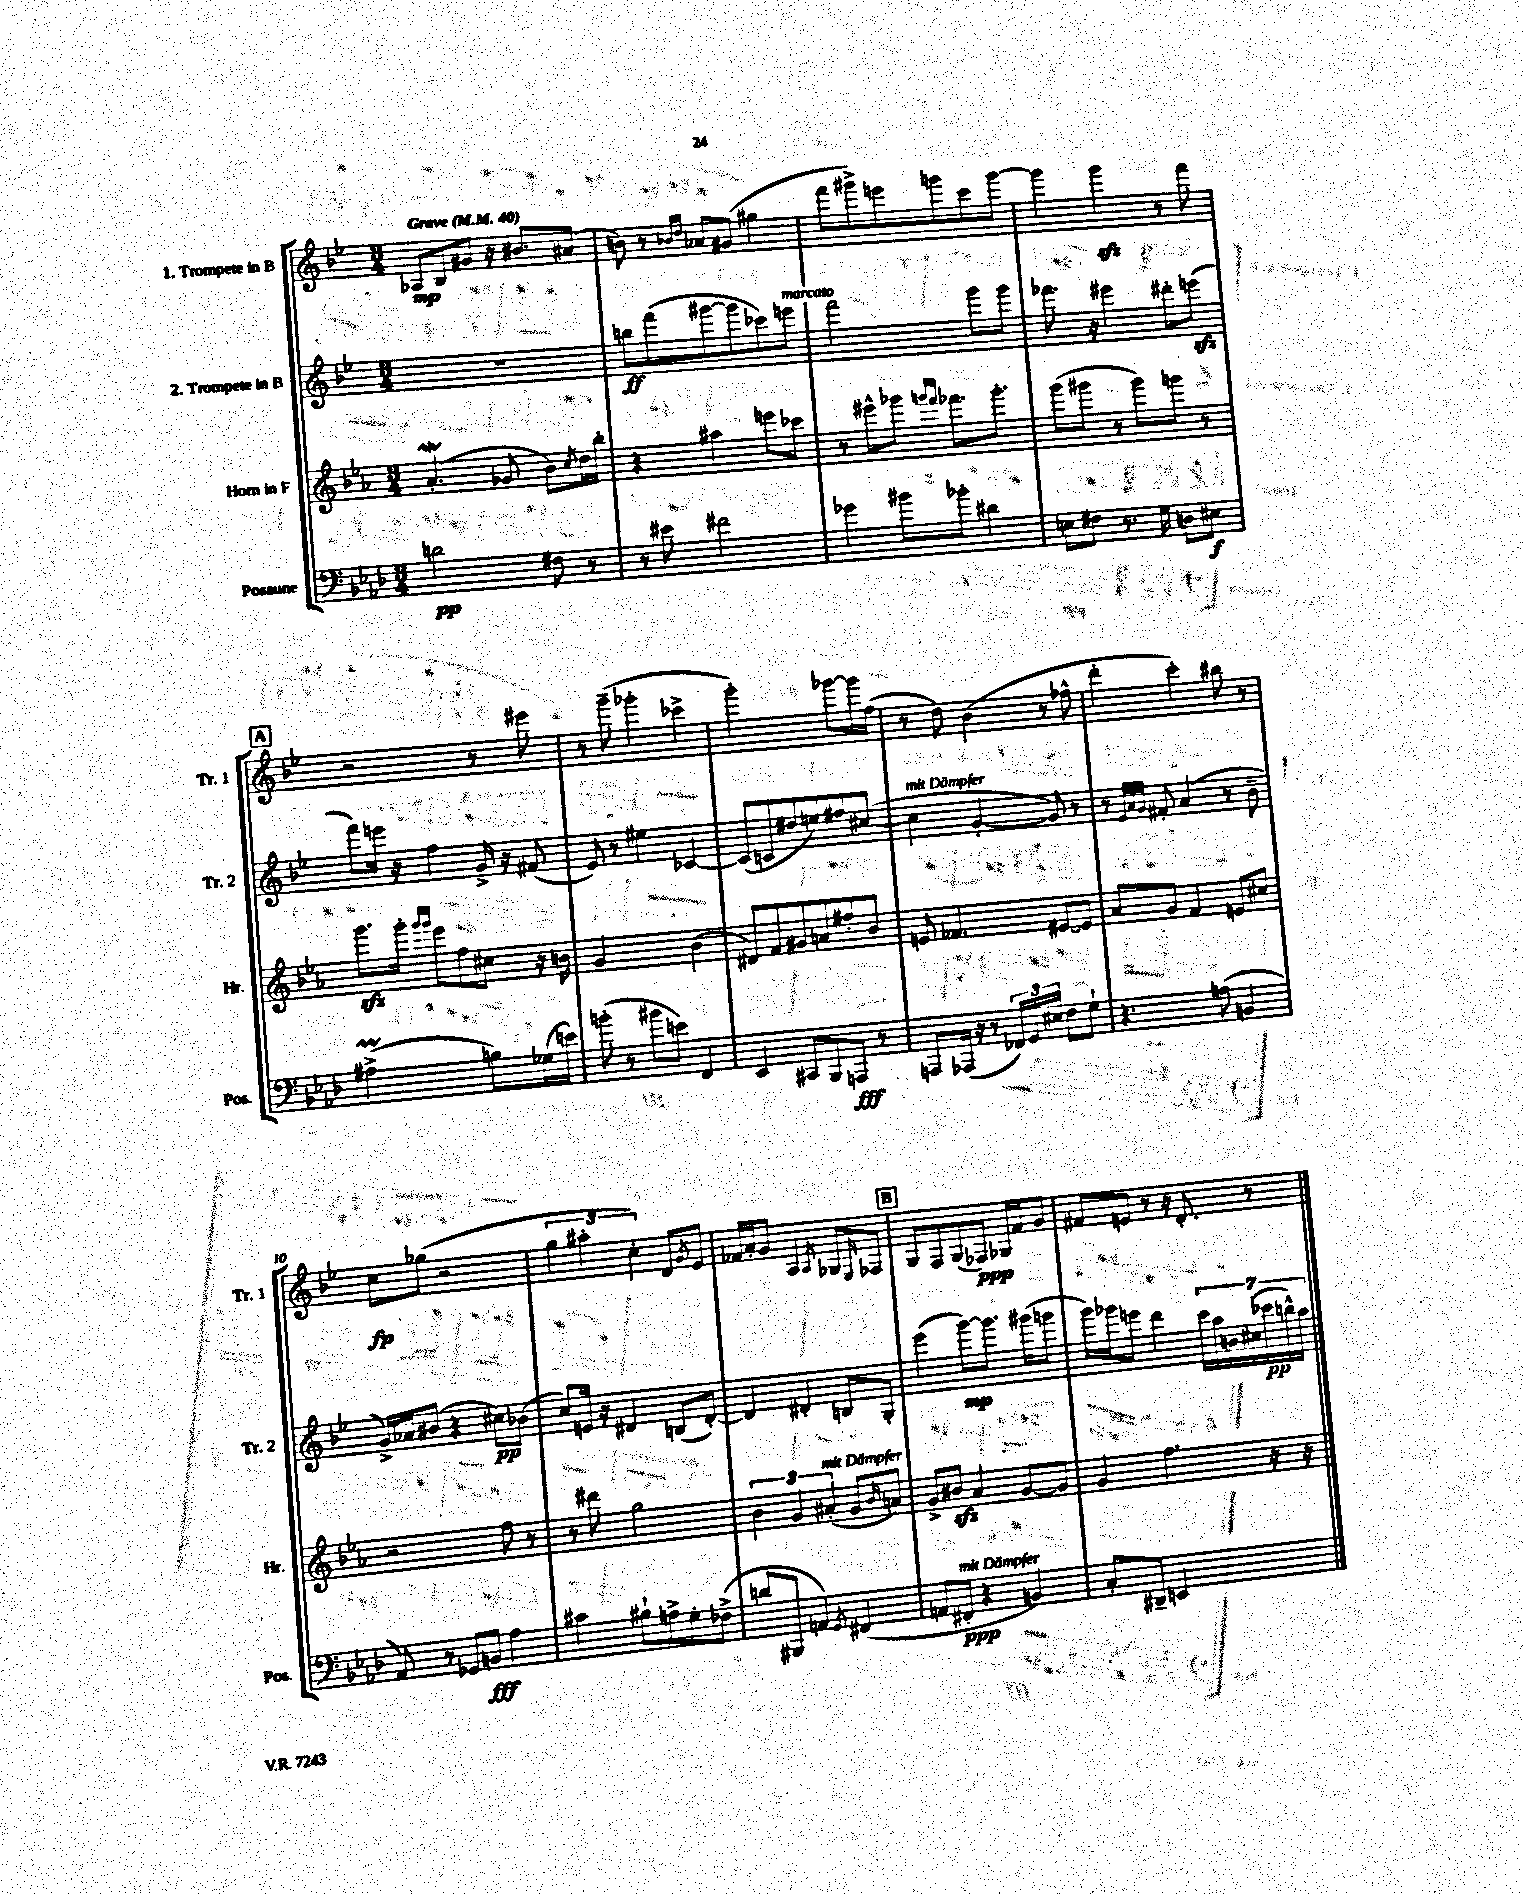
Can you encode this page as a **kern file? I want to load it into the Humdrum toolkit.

**kern	**kern	**kern	**kern
*staff4	*staff3	*staff2	*staff1
*clefF4	*clefG2	*clefG2	*clefG2
*k[b-e-a-d-]	*k[b-e-a-]	*k[b-e-]	*k[b-e-]
*M3/4	*M3/4	*M3/4	*M3/4
*MM40	*MM40	*MM40	*MM40
2d	(4.a-'	2.r	8A-
.	.	.	8B-
.	.	.	8g#
.	8g-	.	16r
.	.	.	8.b#
8F#	8b-)	.	.
.	8qcc	.	.
8r	16dd	.	(8a#
.	16bb-'	.	.
=	=	=	=
8r	4r	8bb	8b)
8e#	.	(8fff	8r
.	.	.	16qqb-
.	.	.	16qqdd
2f#	4aa#	[8ggg#	8a-
.	.	8ggg#]	(8g#
.	8eee	8ccc-)	4gg#
.	8ccc-	8eee	.
=	=	=	=
4g-	8r	2fff	8fff
.	8eee#^^	.	8ggg#^)
8b#	8ggg-	.	8eee
.	16qqggg	.	.
.	16qqfff	.	.
8b-'	8.fff-	.	8ggg
4d#	.	8ggg	8ccc
.	8.ggg'	.	.
.	.	8ggg	[8ggg
=	=	=	=
8E	(8ggg	8.fff-	4ggg]
8F#	8ggg#	.	.
.	.	16r	.
8.r	8r	4eee#	4ggg
.	8ggg#)	.	.
16G	.	.	.
8D	8ggg	8ddd#'	8r
8E#	8r	(8eee	8fff
=	=	=	=
(2A#^	8.ggg	8fff)	2r
.	.	16eee	.
.	16ggg'	16r	.
.	16qqggg	.	.
.	16qqggg	.	.
.	8eee-	4ff	.
.	8ff	.	.
8B)	8cc#	16g^	8r
.	.	16r	.
(16G-	16r	(8f#	8eee#
16e)	16b	.	.
=	=	=	=
(8b'	2g	8e-)	8r
8r	.	8r	(8ggg~
8b#	.	4ee#	4ggg-'
8e)	.	.	.
4FF	(4b-	[4c-	4ccc-^
=	=	=	=
4EE-	8d#)	(8c-]	2ggg')
.	8f	8c	.
8CC#	8g#	8dd#	.
8BBB-	8a	8ee)	.
8AAA	8ff#'	8ff#	[8ggg-
8r	8b-	([8cc#	16ggg-]
.	.	.	(16ff
=	=	=	=
8AAA	8e	4cc#]	8r
(16AAA-	4.f-	.	8dd)
16r	.	.	.
8r	.	[4g'	(4b-
24FF-)	.	.	.
24GG	.	.	.
24E#	.	.	.
8F	[8e#	8g])	8r
8G`	8e#]	8r	8ff-^^
=	=	=	=
4.r	8a-	8r	4ddd'
.	.	32qqe-	.
.	.	32qqa	.
.	.	32qqg	.
.	8g	8f#'	.
.	4f	(4a	4ccc')
(8A	.	.	.
4BB	8e	8r	8bb#
.	8cc#	8b-~	8r
=	=	=	=
8AA-)	2r	16g^)	8cc
.	.	16a-	.
8r	.	(8b#	(8gg-
8GG-	.	4r	2r
8BB	.	.	.
4A-	8ff	8cc#)	.
.	8r	(8b-	.
=	=	=	=
4c#	8r	8cc)	6gg
.	8ddd#	16e	.
.	.	.	6aa#'
.	.	16r	.
8B#`	2gg	4d#	.
.	.	.	6cc')
8A^	.	.	.
8G'	.	(8B	8d
.	.	.	8qg
(8F-^	.	[8d#')	8e-
=	=	=	=
8d	6b-	4d#]	16f-
.	.	.	16a'
8BBB#	.	.	8g
.	6g	.	.
4AA)	.	4d#'	4A
.	(6a#'	.	.
8qGG	.	.	8qA
(4FF#	8g	8B	8G-
.	16qqb-	.	16qqE-
.	8a)	8G'	8F-
=	=	=	=
8AA	8g^	(4eee-	8G
8FF#'	8b#	.	8F
4r	4a-	[8ggg)	(8G
.	.	8.ggg]	8F-)
4BB)	[8g	.	16G-
.	.	(16ggg#	16f
.	8g]	8ggg	8g
=	=	=	=
8C'	4g	16ggg)	8f#
.	.	16ggg-	.
8DD#~	.	8eee	8e
2EE	4.ff	4ddd	8r
.	.	.	16r
.	.	.	8.d'
.	.	28ccc	.
.	.	28aa	.
.	.	28b	.
.	.	(28cc#	.
.	16r	.	8r
.	.	28ccc-	.
.	.	28bb^^)	.
.	16r	.	.
.	.	28aa	.
==	==	==	==
*-	*-	*-	*-
